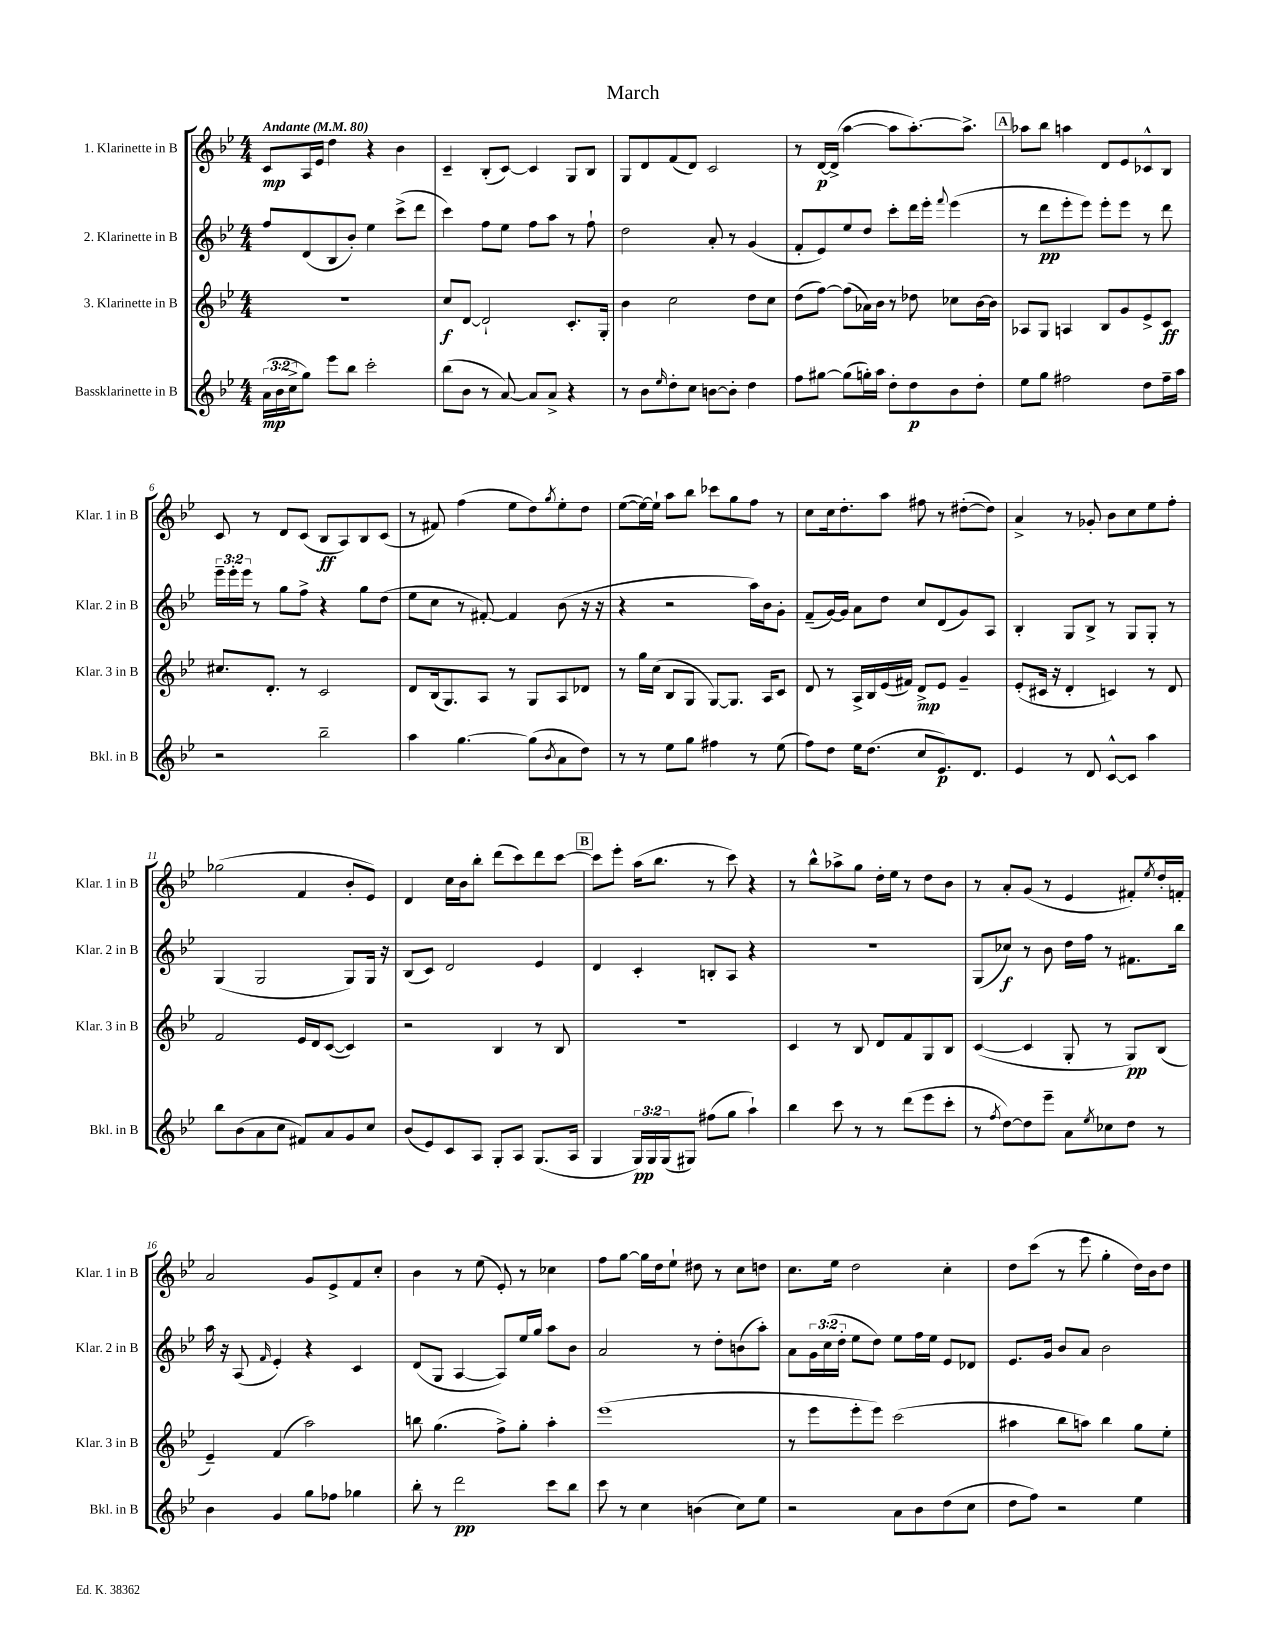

**kern	**kern	**kern	**kern
*staff4	*staff3	*staff2	*staff1
*clefG2	*clefG2	*clefG2	*clefG2
*k[b-e-]	*k[b-e-]	*k[b-e-]	*k[b-e-]
*M4/4	*M4/4	*M4/4	*M4/4
*MM80	*MM80	*MM80	*MM80
(24a\LL	1r	8ff/L	8c/L
24b-\	.	.	.
24cc^\J	.	.	.
8gg\J)	.	(8d/	16A/L
.	.	.	16e-/JJ
8eee-\L	.	8B-/	4dd\
8bb-\J	.	8b-'/J)	.
2ccc'\	.	4ee-\	4r
.	.	(8ccc^\L	4b-\
.	.	8ddd\J	.
=	=	=	=
(8bb-\L	8cc/L	4ccc\)	4c~/
8b-\J	[8d/J	.	.
8r	2d`/]	8ff\L	(8B-'/L
[8a/)	.	8ee-\J	[8c/J)
8a/]L	.	8ff\L	4c/]
8a^/J	.	8aa\J	.
4r	8.c'/L	8r	8G/L
.	.	8ff`\	8B-/J
.	16G'/Jk	.	.
=	=	=	=
8r	4b-\	2dd\	8G/L
8b-\L	.	.	8d/
16qqee-/	.	.	.
8dd'\	2cc\	.	(8f/
8cc\J	.	.	8d/J)
[8b\L	.	8a'/	2c/
8b'\]J	.	8r	.
4dd\	8dd\L	(4g/	.
.	8cc\J	.	.
=	=	=	=
8ff\L	(8dd\L	8f'/L	8r
[8gg#\J	[8ff\J)	8e-/)	[16d/LL
.	.	.	(16d^/]JJ
(8gg#\]L	(8ff\]L	8ee-/	[4aa\
16gg'\L)	16a-\L)	8dd/J	.
16aa\JJ	16b-\JJ	.	.
8dd'\L	8r	8ccc'\L	8aa\]L
8dd\	8dd-\	16ddd\L	[8.aa'\)
.	.	16eee-'\JJ	.
.	.	8qqfff/	.
8b-\	8cc-\L	(4eee-\	.
.	.	.	8.aa^\]J
8dd'\J	[16b-\L	.	.
.	16b-\]JJ	.	.
=	=	=	=
8ee-\L	8A-/L	8r	8aa-\L
8gg\J	8G/J	8ddd\L	8bb-\J
2ff#\	4A/	8eee-'\	4aa\
.	.	8eee-\J)	.
.	8B-/L	8eee-'\L	8d/L
.	8g/	8eee-\J	8e-/
8dd\L	8e-^/	8r	8c-^^/
16ff#~\L	8c/J	8ddd\	8B-/J
16aa\JJ	.	.	.
=	=	=	=
2r	8.cc#/L	24eee-~\LL	8c/
.	.	24eee-'\	.
.	.	24eee-\JJ	.
.	.	8r	8r
.	8.d'/J	.	.
.	.	8gg\L	8d/L
.	8r	8ff^\J	(8c/J
2bb-~\	2c/	4r	8B-/L
.	.	.	8A/)
.	.	8gg\L	8B-/
.	.	(8dd\J	(8c/J
=	=	=	=
4aa\	8d/L	8ee-\L	8r
.	(16B-/k	8cc\J	8f#/)
.	8.G/)	.	.
[4.gg\	.	8r	(4ff\
.	8A/J	[8f#'/)	.
.	8r	4f#/]	8ee-\L
(8gg\]L	8G/L	.	8dd\)
8qb-/	.	.	8qgg/
8a\	8A/	(8b-\	8ee-'\
8dd\J)	8d-/J	16r	8dd\J
.	.	16r	.
=	=	=	=
8r	8r	4r	([8ee-\L
8r	16gg\LL	.	16ee-\_L)
.	(16cc\JJ	.	16ee-`\]JJ
8ee-\L	8B-/L	2r	8aa\L
8gg\J	8G/J	.	8bb-\J
4ff#\	[8G/L)	.	8ccc-\L
.	8.G/]J	.	8gg\
8r	.	16aa\LL)	8ff\J
.	16A/LK	16b-\J	.
(8ee-\	8c/J	8g'\J	8r
=	=	=	=
8ff\L)	8d/	(8f~/L	8cc\L
8dd\J	8r	[16g/L)	16cc\k
.	.	16g/]JJ	8.dd'\
16ee-\LK	16A^/LL	8a\L	.
(8.dd\J	16B-/	.	.
.	(16e-/	8dd\J	8aa\J
.	16f#/JJ)	.	.
8cc/L	8d^/L	8cc/L	8ff#\
8.e-/)	8e-/J	(8d/	8r
.	4g~/	8g/)	([8dd#'\L
8.d/J	.	.	.
.	.	8A/J	8dd#\]J)
=	=	=	=
4e-/	(8e-'/L	4B-'/	4a^/
.	16c#/Jk	.	.
.	16r	.	.
8r	4d'/	8G/L	8r
8d/	.	8B-^/J	8g-'/
[8c^^/L	4c/)	8r	8b-\L
8c/]J	.	8G/L	8cc\
4aa\	8r	8G'/J	8ee-\
.	8d/	8r	8ff'\J
=	=	=	=
8bb-\L	2f/	(4G/	(2gg-\
(8b-\	.	.	.
8a\	.	2G/	.
8cc\J	.	.	.
8f#/L)	16e-/LL	.	4f/
.	16d/J	.	.
8a/	([8c/J	.	.
8g/	4c/])	8G/L)	8b-'/L
8cc/J	.	16G/Jk	8e-/J)
.	.	16r	.
=	=	=	=
(8b-/L	2r	(8B-/L	4d/
8e-/)	.	8c/J)	.
8c/	.	2d/	16cc\LL
.	.	.	16b-\J
8A/J	.	.	8bb-'\J
8G'/L	4B-/	.	(8ddd\L
8A/J	.	.	8ccc\)
(8.G/L	8r	4e-/	8ddd\
.	8B-/	.	[8ccc\J
16A/Jk	.	.	.
=	=	=	=
4G/	1r	4d/	8ccc\]L
.	.	.	8eee-'\J
24G/LL)	.	4c'/	(16aa\LK
24G/	.	.	.
.	.	.	8.bb-\J
(24G/J	.	.	.
8G#/J)	.	.	.
(8ff#\L	.	8B'/L	8r
8gg\J	.	8A/J	8ccc\)
4aa`\)	.	4r	4r
=	=	=	=
4bb-\	4c/	1r	8r
.	.	.	8bb-^^\L
8ccc\	8r	.	8aa-^\
8r	8B-/	.	8gg\J
8r	8d/L	.	16dd'\LL
.	.	.	16ee-\JJ
(8ddd\L	8f/	.	8r
8eee-\	8G/	.	8dd\L
8ccc'\J	8B-/J	.	8b-\J
=	=	=	=
8r	([4c/	(8G/L	8r
8qff/	.	.	.
[8dd\L)	.	8cc-/J)	8a'/L
8dd\]	4c/]	8r	(8g/J
8eee-~\J	.	8b-\	8r
8a\L	8G'/	16dd\LL	4e-/
.	.	16ff\JJ	.
8qee-/	.	.	.
8cc-\	8r	8r	.
8dd\J	8G/L)	8.f#\L	8f#'/L)
.	.	.	8qee-/
8r	(8B-/J	.	16dd'/L
.	.	16bb-\Jk	16f'/JJ
=	=	=	=
4b-\	4e-~/)	16aa\	2a/
.	.	16r	.
.	.	(8A/	.
.	.	16qqf/	.
4g/	(4f/	4e-'/)	.
8gg\L	2aa\)	4r	8g/L
8ff-\J	.	.	8e-^/
4gg-\	.	4c/	8f/
.	.	.	8cc'/J
=	=	=	=
8bb-'\	8bb\	(8d/L	4b-\
8r	(4.gg\	8G/J	.
2ddd\	.	[4A/	8r
.	.	.	(8ee-\
.	8ff^\L)	8A/]L)	8e-'/)
.	8gg'\J	16ee-/L	8r
.	.	16gg/JJ	.
8ccc\L	4aa'\	8aa\L	4cc-\
8bb-\J	.	8b-\J	.
=	=	=	=
8ccc\	(1eee-	2a/	8ff\L
8r	.	.	[8gg\J
4cc\	.	.	16gg\]LL
.	.	.	16dd\J
.	.	.	8ee-`\J
(4b\	.	8r	8dd#\
.	.	8dd'\L	8r
8cc\L)	.	(8b\	8cc\L
8ee-\J	.	8aa'\J)	8dd\J
=	=	=	=
2r	8r	8a\L	8.cc\L
.	8eee-\L	24g\L	.
.	.	(24cc\	.
.	.	.	16ee-\Jk
.	.	24dd'\JJ	.
.	8eee-'\	8ee-\L	2dd\
.	8eee-\J)	8dd\J)	.
8a\L	(2ccc\	8ee-\L	.
8b-\	.	16ff\L	.
.	.	16ee-\JJ	.
(8dd\	.	8e-/L	4cc'\
8cc\J	.	8d-/J	.
=	=	=	=
8dd\L	4aa#\	8.e-/L	8dd\L
8ff\J)	.	.	(8ccc\J
.	.	16g/Jk	.
2r	8bb-\L	8b-/L	8r
.	8aa\J)	8a/J	8eee-\
.	4bb-\	2b-\	4gg'\
4ee-\	8gg\L	.	16dd\LL)
.	.	.	16b-\J
.	8ee-'\J	.	8dd\J
==	==	==	==
*-	*-	*-	*-
